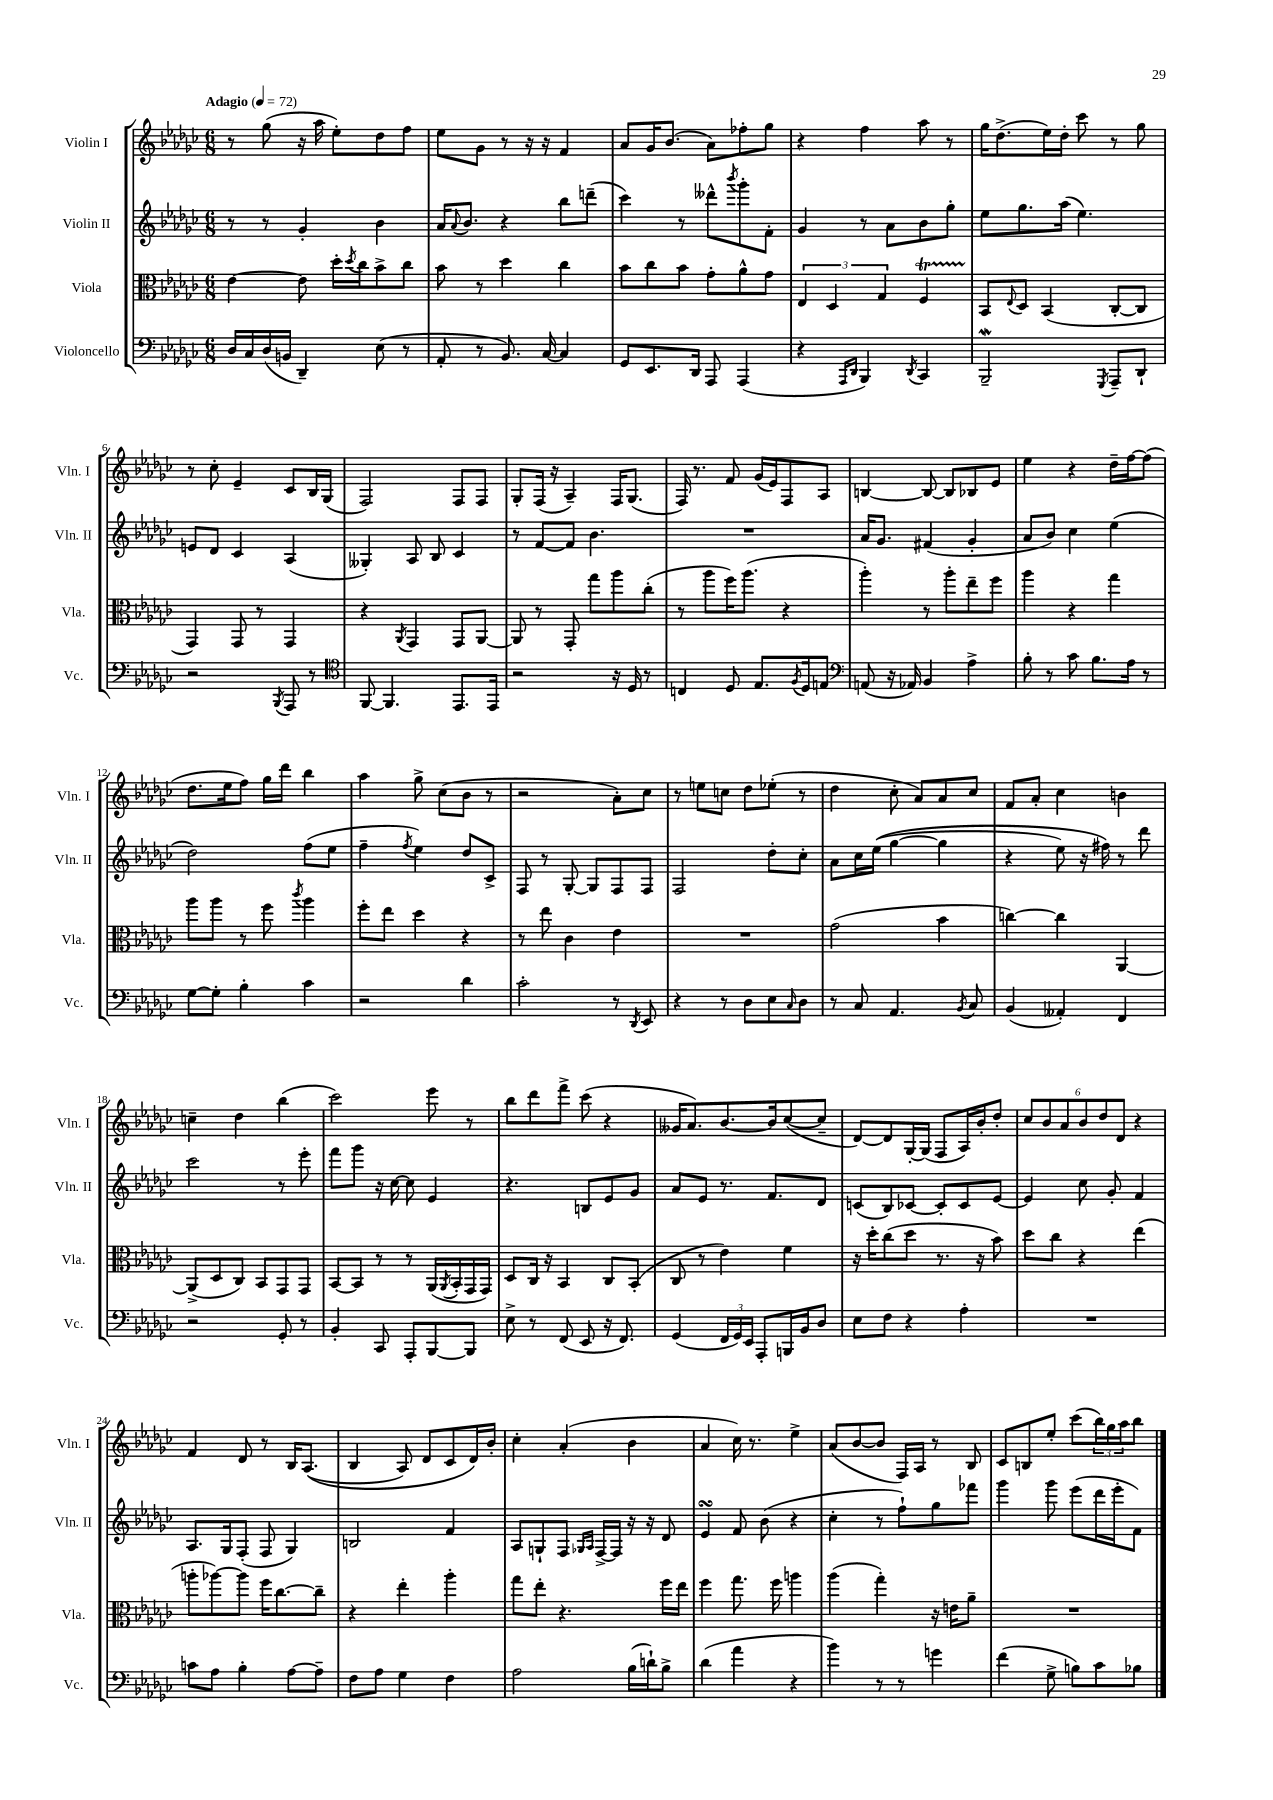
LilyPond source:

<<
\new StaffGroup <<
\new Staff = "s0" \with { instrumentName = "Violin I" shortInstrumentName = "Vln. I" } {
    \clef treble \key ges \major \numericTimeSignature \time 6/8 \tempo "Adagio" 4 = 72
    r8 ges''8( r16 aes''16 ees''8-.) des''8 f''8 |
    ees''8 ges'8 r8 r16 r16 f'4 |
    aes'8 ges'16 bes'8.( aes'8) fes''8-. ges''8 |
    r4 f''4 aes''8 r8 |
    ges''16 des''8.->( ees''16) des''16-. ces'''8 r8 ges''8 |
    r8 ces''8-. ees'4-- ces'8 bes16 ges16( |
    f2) f8 f8 |
    ges8-. f16( r16 aes4--) f16 ges8.( |
    f16) r8. f'8 ges'16( ees'16) f8 aes8 |
    b4~ b8~ b8 bes8 ees'8 |
    ees''4 r4 des''16-- f''16~ f''8( |
    des''8. ees''16 f''8) ges''16 des'''16 bes''4 |
    aes''4 ges''8-> ces''8( bes'8 r8 |
    r2 aes'8-.) ces''8 |
    r8 e''8 c''8 des''8 ees''8-.( r8 |
    des''4 ces''8-. aes'8) aes'8 ces''8 |
    f'8 aes'8-. ces''4 b'4 |
    c''4-- des''4 bes''4( |
    ces'''2) ees'''8 r8 |
    bes''8 des'''8 f'''8-> ces'''8( r4 |
    geses'16 aes'8.) bes'8.~ bes'16 ces''8~( ces''8-- |
    des'8~) des'8 ges16~-. ges16( f8 aes16) bes'16-. des''8-. |
    \tuplet 6/4 { ces''8 bes'8 aes'8 bes'8 des''8 des'8 } r4 |
    f'4 des'8 r8 bes16 aes8.(\( |
    bes4 aes8) des'8 ces'8 des'16\) bes'16-. |
    ces''4-. aes'4-.( bes'4 |
    aes'4 ces''16) r8. ees''4-> |
    aes'8( bes'8~ bes'8 f16) aes16 r8 bes8 |
    ces'8 b8 ees''8-. ces'''8( \tuplet 3/2 { bes''16) ges''16 aes''16 } bes''8 \bar "|." |
}
\new Staff = "s1" \with { instrumentName = "Violin II" shortInstrumentName = "Vln. II" } {
    \clef treble \key ges \major \numericTimeSignature \time 6/8
    r8 r8 ges'4-. bes'4 |
    aes'16 \appoggiatura { aes'8 } bes'8. r4 bes''8 d'''8--( |
    ces'''4) r8 deses'''8-^ \acciaccatura { bes'''8 } ges'''8-. f'8-. |
    ges'4 r8 aes'8 bes'8 ges''8-. |
    ees''8 ges''8. aes''16( ees''4.) |
    e'8 des'8 ces'4 aes4( |
    geses4-.) aes8 bes8 ces'4 |
    r8 f'8~ f'8 bes'4. |
    R2. |
    aes'16 ges'8. fis'4( ges'4-. |
    aes'8 bes'8) ces''4 ees''4( |
    des''2) f''8( ees''8 |
    f''4-- \acciaccatura { f''8 } ees''4) des''8 ces'8-> |
    f8 r8 ges8~-. ges8 f8 f8 |
    f2 des''8-. ces''8-. |
    aes'8 ces''16 ees''16(\( ges''4~ ges''4 |
    r4 ees''8) r16 fis''16\) r8 des'''8 |
    ces'''2 r8 ees'''8-. |
    f'''8 ges'''8 r16 ces''16~ ces''8 ees'4 |
    r4. b8 ees'8 ges'8 |
    aes'8 ees'8 r8. f'8. des'8 |
    c'8( bes8) ces'8~ ces'8-. ces'8 ees'8~ |
    ees'4 ces''8 ges'8-. f'4 |
    aes8. ges16 f8-.( f8 ges4) |
    b2 f'4 |
    aes8 g8-! f8 \grace { ges16 aes16 } f16~-> f16 r16 r16 des'8 |
    ees'4\turn f'8 bes'8( r4 |
    ces''4-. r8 f''8-!) ges''8 fes'''8 |
    ges'''4 ges'''8 ees'''8( des'''16 ees'''16-. f'8) \bar "|." |
}
\new Staff = "s2" \with { instrumentName = "Viola" shortInstrumentName = "Vla." } {
    \clef alto \key ges \major \numericTimeSignature \time 6/8
    ees'4~ ees'8 des''16-. \acciaccatura { des''8 } ces''16 bes'8-> ces''8 |
    bes'8 r8 des''4 ces''4 |
    bes'8 ces''8 bes'8 ges'8-. aes'8-^ ges'8 |
    \tuplet 3/2 { ees4 des4 ges4 } f4\startTrillSpan |
    bes,8\stopTrillSpan \appoggiatura { ees8 } des8 bes,4( ces8~-. ces8 |
    ges,4) ges,8 r8 ges,4 |
    r4 \acciaccatura { aes,8 } ges,4 ges,8 aes,8~ |
    aes,8 r8 ges,8-. ges''8 aes''8 ces''8-.( |
    r8 aes''8 f''16) aes''8.( r4 |
    aes''4-.) r8 aes''8-. ees''8-- f''8 |
    aes''4 r4 ges''4 |
    aes''8 aes''8 r8 f''8 \acciaccatura { ces'''8 } aes''4 |
    f''8-. ees''8 des''4 r4 |
    r8 ees''8 ces'4 ees'4 |
    R2. |
    ges'2( bes'4 |
    c''4~) c''4 aes,4~ |
    aes,8->( des8 ces8) bes,8 ges,8 ges,8 |
    bes,8~ bes,8 r8 r8 aes,16( \acciaccatura { aes,8 } bes,16-. ges,16 ges,16) |
    des8 ces16 r16 bes,4 ces8 bes,8-.( |
    ces8 r8 ees'4) f'4 |
    r16 des''16-. ces''8( des''8 r8. r16 bes'8) |
    des''8 ces''8 r4 ees''4( |
    a''8-. aes''8~) aes''8 f''16 ces''8.~ ces''8-- |
    r4 ees''4-. aes''4-. |
    ges''8 ees''8-. r4. f''16 ees''16 |
    f''4 ges''8. f''16 a''4 |
    aes''4( ges''4-.) r16 e'16 aes'8-- |
    R2. \bar "|." |
}
\new Staff = "s3" \with { instrumentName = "Violoncello" shortInstrumentName = "Vc." } {
    \clef bass \key ges \major \numericTimeSignature \time 6/8
    des16 ces16 des16( b,16 des,4--) ees8( r8 |
    aes,8-. r8 bes,8.) ces16~ ces4 |
    ges,8 ees,8. des,16 aes,,8 aes,,4( |
    r4 \grace { aes,,16 des,16 } bes,,4) \acciaccatura { des,8 } ces,4 |
    bes,,2--\mordent \acciaccatura { ges,,8 } aes,,8-- des,8-! |
    r2 \acciaccatura { bes,,8 } aes,,8 r8 |
    \clef tenor f,8~ f,4. ees,8. ees,16 |
    r2 r16 des16 r8 |
    c4 des8 ees8. \acciaccatura { f8 } des16 e8 |
    \clef bass a,8( r16 aes,16) bes,4 aes4-> |
    bes8-. r8 ces'8 bes8. aes16 r8 |
    ges8~ ges8-. bes4-. ces'4 |
    r2 des'4 |
    ces'2-. r8 \acciaccatura { des,8 } ees,8 |
    r4 r8 des8 ees8 \grace { ces16 } des8 |
    r8 ces8 aes,4. \acciaccatura { bes,8 } ces8 |
    bes,4( aeses,4-.) f,4 |
    r2 ges,8-. r8 |
    bes,4-. ces,8 aes,,8-. bes,,8~ bes,,8 |
    ees8-> r8 f,8( ees,8 r16 f,8.) |
    ges,4( \tuplet 3/2 { f,16 ges,16) ees,16 } aes,,8-. b,,16 bes,16 des8 |
    ees8 f8 r4 aes4-. |
    R2. |
    c'8 aes8 bes4-. aes8~ aes8-- |
    f8 aes8 ges4 f4 |
    aes2 bes16( d'16-!) bes8-> |
    des'4( aes'4 r4 |
    bes'4) r8 r8 g'4 |
    f'4( ges8-> b8) ces'8 bes8 \bar "|." |
}
>>
>>
